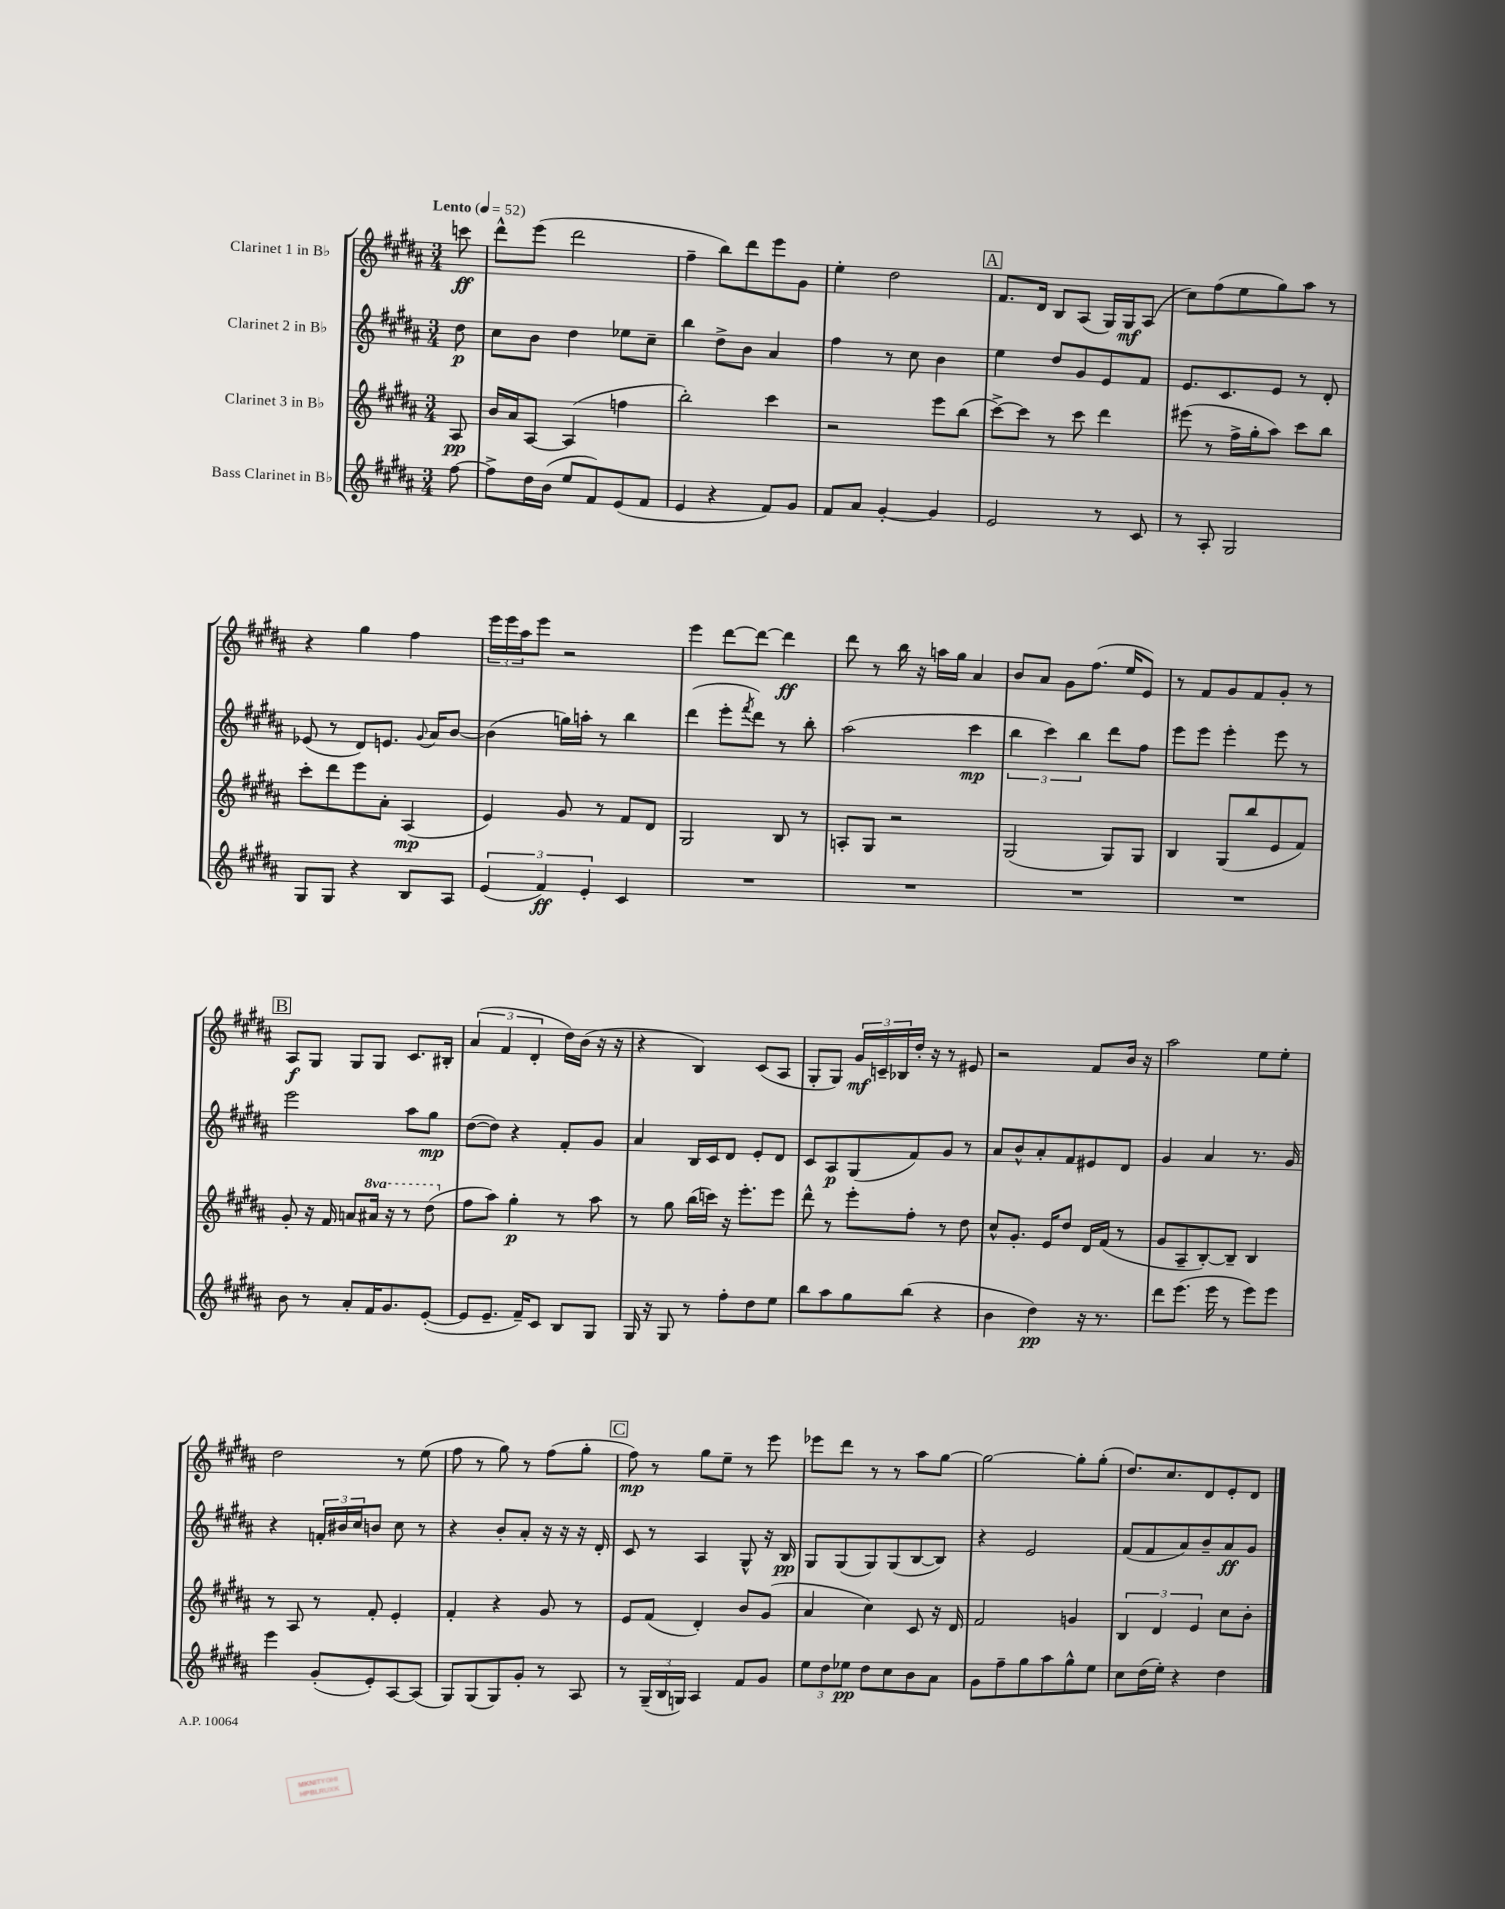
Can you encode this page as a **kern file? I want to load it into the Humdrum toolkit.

**kern	**kern	**kern	**kern
*staff4	*staff3	*staff2	*staff1
*clefG2	*clefG2	*clefG2	*clefG2
*k[f#c#g#d#a#]	*k[f#c#g#d#a#]	*k[f#c#g#d#a#]	*k[f#c#g#d#a#]
*M3/4	*M3/4	*M3/4	*M3/4
*MM52	*MM52	*MM52	*MM52
[8ff#\	8A#/	8dd#\	8ccc\
=	=	=	=
8ff#^\]L	16b/LL	8cc#\L	8ddd#^^\L
.	16a#/J	.	.
16dd#\L	[8A#/J	8b\J	(8eee\J
(16b\JJ	.	.	.
8ee/L	(4A#/]	4dd#\	2ddd#\
8f#/)	.	.	.
(8e/	4ff\	8ee-\L	.
8f#/J	.	8cc#~\J	.
=	=	=	=
4e/	2bb'\)	4bb\	4ff#~\
4r	.	8dd#^\L	8bb\L)
.	.	8b\J	8ddd#\
8f#/L)	4ccc#\	4a#/	8eee\
8g#/J	.	.	8g#\J
=	=	=	=
8f#/L	2r	4ff#\	4ee'\
8a#/J	.	.	.
[4g#'/	.	8r	2dd#\
.	.	8cc#\	.
4g#/]	8eee\L	4b\	.
.	(8bb\J	.	.
=	=	=	=
2e/	[8ccc#^\L)	4ee\	8.f#/L
.	8ccc#\]J	.	.
.	.	.	16d#/Jk
.	8r	8dd#/L	8B/L
.	8ccc#\	8g#/	(8A#/J
8r	4ddd#\	8e/	16G#/LL)
.	.	.	16G#/J
8c#/	.	8f#/J	(8A#/J
=	=	=	=
8r	(8eee#\	8.e/L	8cc#\L)
8A#'/	8r	.	(8ff#\
.	.	8.c#/	.
2G#/	16ff#^\LL	.	8ee\
.	16gg#'\J	.	.
.	8aa#\J)	8e/J	8gg#\)
.	8ccc#\L	8r	8aa#\J
.	8bb\J	8d#'/	8r
=	=	=	=
8G#/L	8ccc#'\L	(8e-/	4r
8G#/J	8ddd#\	8r	.
4r	8eee\	8d#/L)	4gg#\
.	8a#'\J	8.e/J	.
8B/L	(4A#/	.	4ff#\
.	.	8qqg#/	.
.	.	16a#/LK	.
8A#/J	.	[8b/J	.
=	=	=	=
(6e/	4e/)	(4b\]	24eee\LL
.	.	.	24eee\
.	.	.	24aa#\J
.	.	.	8eee\J
6f#/)	.	.	.
.	8g#/	16gg\LL)	2r
.	.	16aa'\JJ	.
6e'/	.	.	.
.	8r	8r	.
4c#/	8f#/L	4bb\	.
.	8d#/J	.	.
=	=	=	=
2.r	2G#/	(4ddd#\	4eee\
.	.	8eee'\L	[8ddd#\L
.	.	8qfff#/	.
.	.	8ddd#\J)	8ddd#\_J
.	8B/	8r	4ddd#\]
.	8r	8bb'\	.
=	=	=	=
2.r	8A'/L	(2aa#\	8ddd#\
.	8G#/J	.	8r
.	2r	.	16bb\
.	.	.	16r
.	.	.	16aa\LL
.	.	.	16gg#\JJ
.	.	4ccc#\	4a#/
=	=	=	=
2.r	(2G#/	6bb\	8b/L
.	.	.	8a#/J
.	.	6ccc#\)	.
.	.	.	8g#\L
.	.	6bb\	.
.	.	.	(8.ff#\J
.	8G#/L)	8ddd#\L	.
.	.	.	16ee/LK
.	8G#/J	8ff#\J	8e/J)
=	=	=	=
2.r	4B/	8eee\L	8r
.	.	8eee\J	8f#/L
.	(8G#/L	4eee'\	8g#/
.	8bb/	.	8f#/
.	8e/	8eee\	8g#'/J
.	8f#/J)	8r	8r
=	=	=	=
8b\	8g#'/	2eee\	8A#/L
8r	16r	.	8G#/J
.	16f#/	.	.
8a#'/L	8a/L	.	8G#/L
16f#/K	16aa#/Jk	.	8G#/J
8.g#/	16r	.	.
.	8r	8aa#\L	8.c#/L
([8e'/J	(8ddd#\	8gg#\J	.
.	.	.	16B#'/Jk
=	=	=	=
8e/]L	8ff#\L	([8dd#\L	(6a#/
8.e~/J	8aa#\J)	8dd#\]J)	.
.	.	.	6f#/
.	4gg#'\	4r	.
16f#~/LK)	.	.	.
.	.	.	6d#'/
8c#/J	.	.	.
8B/L	8r	8f#'/L	16dd#\LL)
.	.	.	(16b\JJ
8G#/J	8aa#\	8g#/J	16r
.	.	.	16r
=	=	=	=
16G#/	8r	4a#/	4r
16r	.	.	.
8G#/	8gg#\	.	.
8r	(16bb\LL	16B/LL	4B/)
.	16ccc\JJ)	16c#/J	.
8ff#'\L	16r	8d#/J	.
.	8.eee'\L	.	.
8dd#\	.	8e'/L	(8c#/L
8ee\J	8eee\J	8d#/J	8A#/J
=	=	=	=
8bb\L	8ddd#^^\	8c#/L	8G#'/L
8aa#\	8r	8A#/	8G#/J)
8gg#\	8eee'\L	(8G#/	24g#/LL
.	.	.	24c~/
.	.	.	24B-/
(8bb\J	8ff#'\J	8f#/)	16dd#'/JJ
.	.	.	16r
4r	8r	8g#/J	8r
.	8dd#\	8r	8e#/
=	=	=	=
4b\	8cc#^^/L	8a#/L	2r
.	8.g#'/J	8b^^/	.
4dd#\)	.	8a#'/	.
.	16e/LK	.	.
.	8dd#/J	8f#/	.
16r	16d#/LL	8e#/	8f#/L
8.r	(16f#/JJ	.	.
.	8r	8d#/J	16b/Jk
.	.	.	16r
=	=	=	=
8ddd#\L	8g#/L	4g#/	2aa#\
(8.eee\J	8A#~/	.	.
.	[8B'/)	4a#/	.
16eee\	.	.	.
8r	8B~/]J	.	.
8eee\L)	4B/	8.r	8ee\L
8eee\J	.	.	8ee'\J
.	.	16g#/	.
=	=	=	=
4eee\	8r	4r	2dd#\
.	8A#/	.	.
(8g#'/L	8r	24f'/LL	.
.	.	24b#/	.
.	.	24cc#/J	.
8e'/)	8f#'/	8b/J	.
[8A#/	4e'/	8cc#\	8r
(8A#/]J	.	8r	(8ee\
=	=	=	=
8G#/L)	4f#'/	4r	8ff#\
(8G#/	.	.	8r
8G#/)	4r	8b'/L	8gg#\)
8g#'/J	.	8a#'/J	8r
8r	8g#/	16r	(8ff#\L
.	.	16r	.
8A#/	8r	16r	8gg#'\J
.	.	16d#'/	.
=	=	=	=
8r	8e/L	8c#/	8ff#\)
(24G#~/LL	(8f#/J	8r	8r
24B/	.	.	.
24G/JJ)	.	.	.
4A#/	4d#'/)	4A#/	8gg#\L
.	.	.	8ee~\J
8f#/L	8b/L	8G#^^/	8r
8g#/J	(8g#/J	16r	8eee\
.	.	16B/	.
=	=	=	=
12ee\L	4a#/	8G#/L	8eee-\L
12dd#\	.	.	.
.	.	(8G#/	8ddd#\J
12ee-\J	.	.	.
8dd#\L	4cc#\)	8G#/)	8r
8cc#\	.	(8G#/	8r
8b\	8c#/	[8B/	8aa#\L
8a#\J	16r	8B/]J)	[8gg#\J
.	16d#/	.	.
=	=	=	=
8g#\L	2f#/	4r	2gg#\_
8ff#~\	.	.	.
8gg#\	.	2e/	.
8aa#\	.	.	.
8gg#^^\	4g/	.	8gg#'\]L
8ee\J	.	.	(8gg#'\J
=	=	=	=
8cc#\L	6B/	(8f#/L	8.dd#/L)
(16dd#\L	.	8f#/	.
.	6d#/	.	.
16ee'\JJ)	.	.	8.cc#/
4r	.	8a#/)	.
.	6e/	.	.
.	.	8b~/	8d#/
4dd#\	8cc#\L	8a#/	8e'/
.	8b'\J	8g#/J	8d#/J
==	==	==	==
*-	*-	*-	*-
